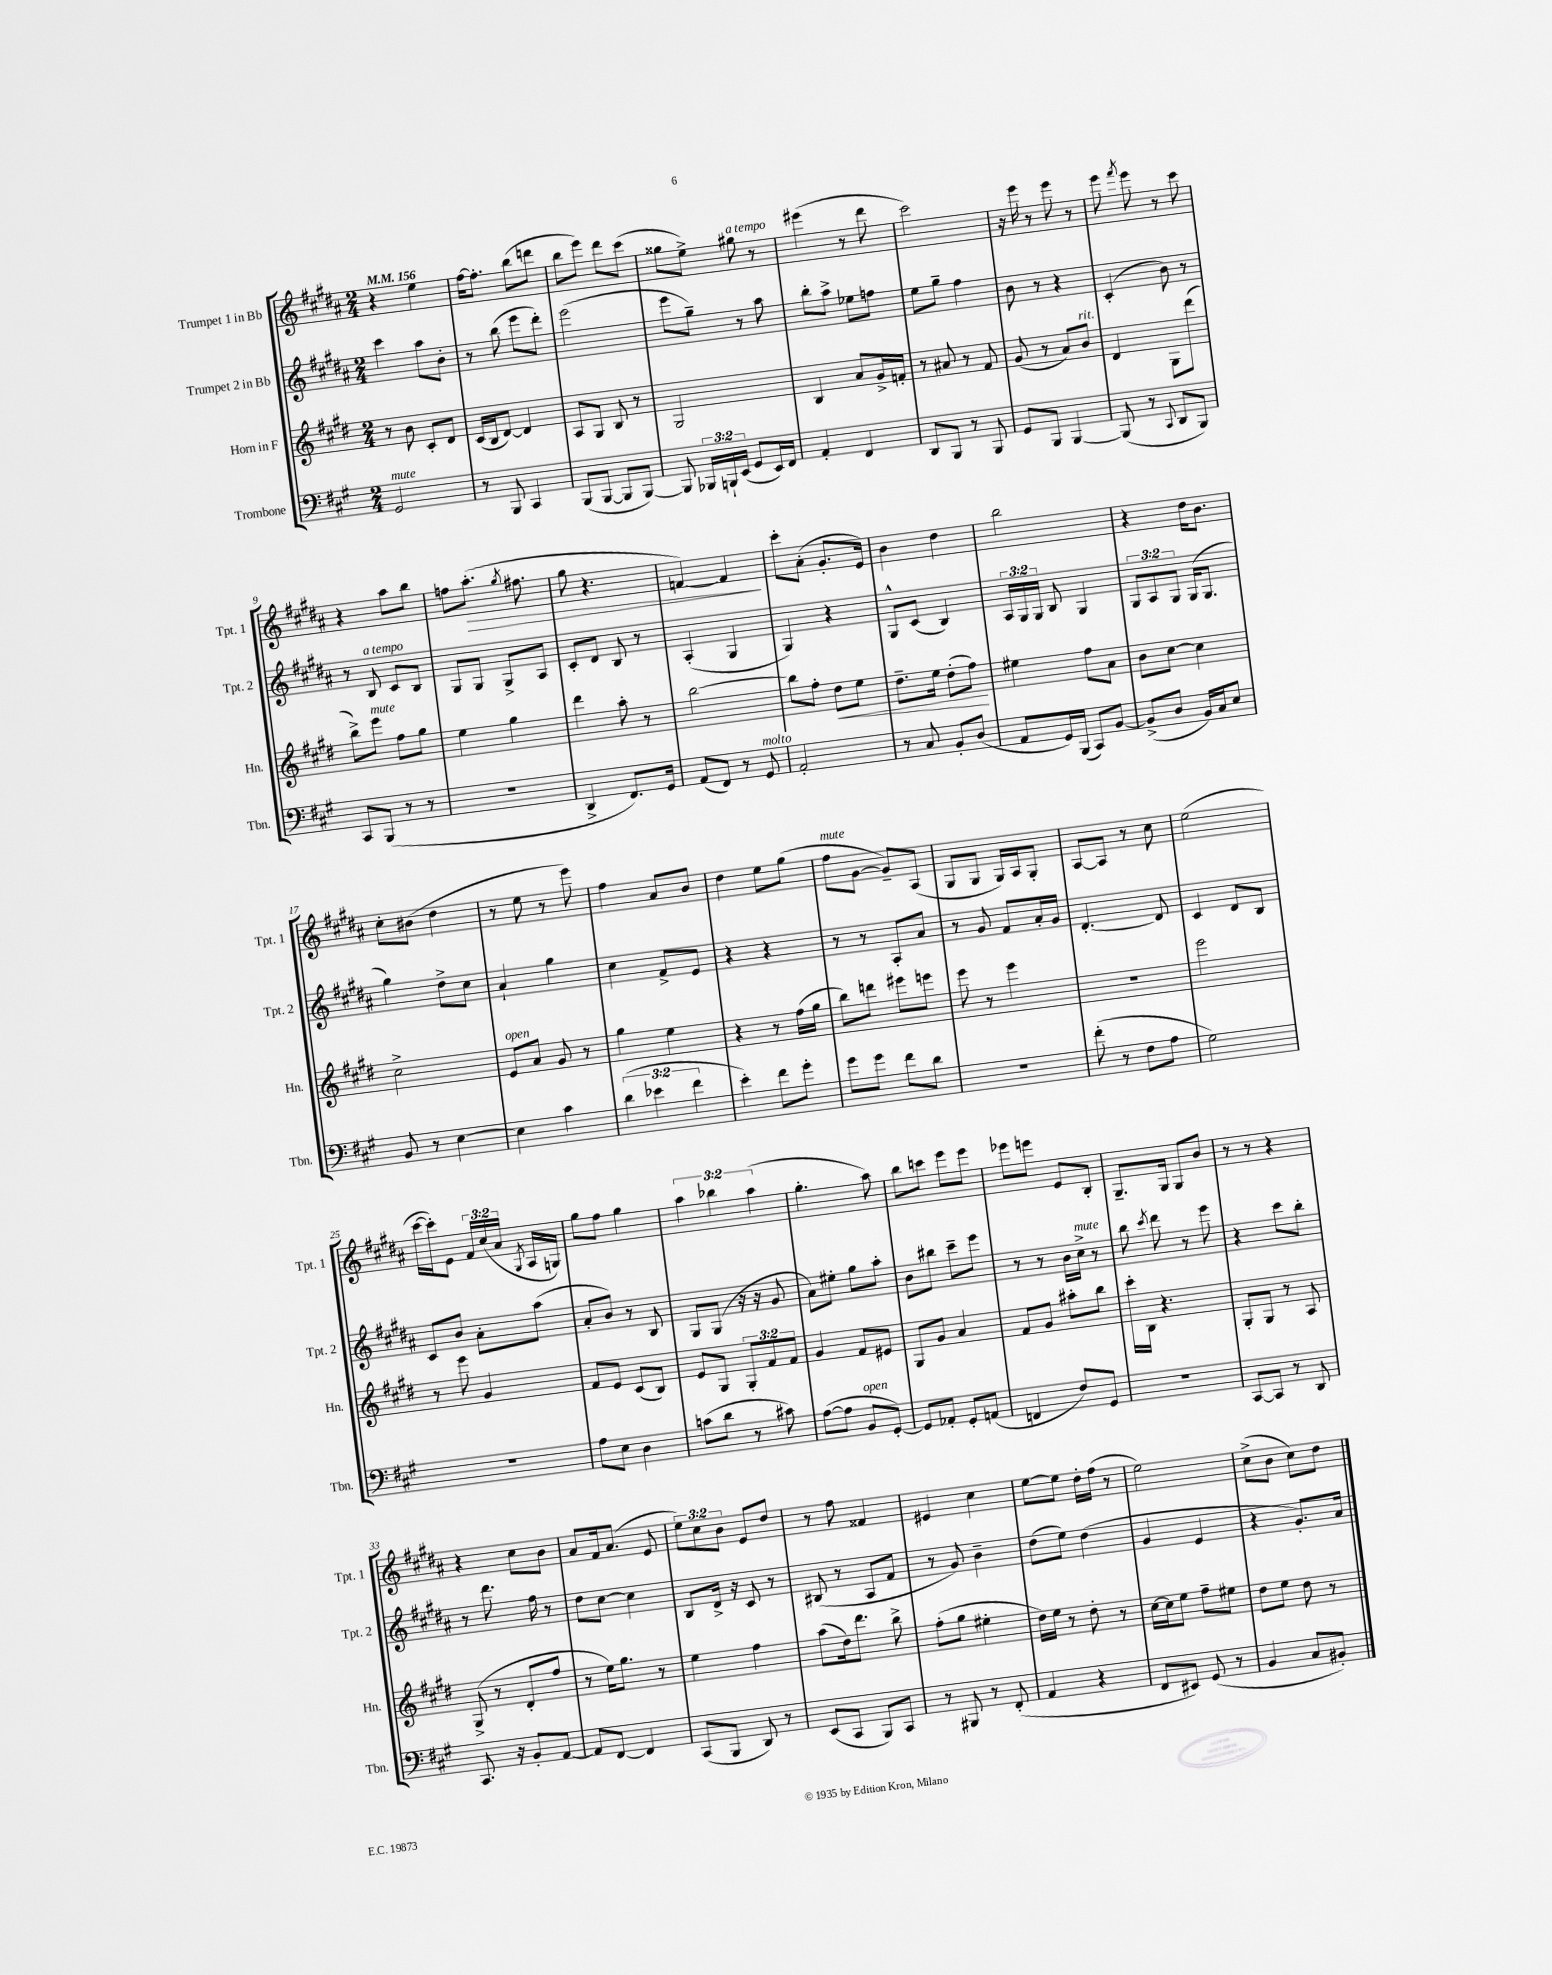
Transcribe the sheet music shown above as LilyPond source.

<<
\new StaffGroup <<
\new Staff = "s0" \with { instrumentName = "Trumpet 1 in Bb" shortInstrumentName = "Tpt. 1" } {
    \clef treble \key b \major \numericTimeSignature \time 2/4 \override Staff.TupletNumber.text = #tuplet-number::calc-fraction-text \tempo 4 = 156
    \autoBeamOff r4 e''4 |
    fis''16[~ fis''8.]-. b''8[( d'''8] |
    b''8[ e'''8]) dis'''8[ cis'''8]( |
    gisis''8[ e''8]->) gis''8^\markup { \italic "a tempo" } r8 |
    eis'''4( r8 dis'''8 |
    cis'''2) |
    r16 e'''16 r8 e'''8 r8 |
    e'''8 \acciaccatura { fis'''8 } e'''8 r8 cis'''8 |
    r4 ais''8[ b''8] |
    f''8[ ais''8.]-.\>( \acciaccatura { gis''8 } fis''8. |
    gis''8 r4. |
    f'4~) f'4\! |
    cis'''8[-. ais'8]-.( gis'8.[-. e'16]) |
    b'4 dis''4 |
    b''2 |
    r4 dis''16[ b'8.] |
    cis''8[-. bis'8]( dis''4 |
    r8 e''8 r8 e'''8) |
    fis''4 ais'8[ b'8] |
    dis''4 e''8[ gis''8]( |
    fis''8[^\markup { \italic "mute" } gis'8]~ gis'8[--) ais8]( |
    gis8[ gis8] gis16[) ais16 gis8]-. |
    ais8[~ ais8] r8 cis''8 |
    e''2( |
    cis'''16[~ cis'''16-.) e'8] \tuplet 3/2 { fis'16[ cis''16( ais'16] } \acciaccatura { gis8 } ais16[ g16]) |
    gis''8[ fis''8] gis''4 |
    \tuplet 3/2 { ais''4 bes''4 ais''4( } |
    gis''4.-. ais''8) |
    b''8[ c'''8] e'''8[ e'''8] |
    ees'''8[ e'''8] e'8[ b8]-. |
    gis8.[-- gis16] gis8[ b'8] |
    r8 r8 r4 |
    r4 cis''8[ b'8] |
    ais'8[ fis'16 ais'8.]( e'8 |
    \tuplet 3/2 { e''8[) cis''8 b'8] } e'8[ dis''8] |
    r8 fis''8 fisis'4 |
    eis'4 cis''4 |
    e''8[~ e''8] dis''16[-. fis''16]( r8 |
    e''2) |
    cis''8[->( b'8] cis''8[) dis''8] \bar "|." |
}
\new Staff = "s1" \with { instrumentName = "Trumpet 2 in Bb" shortInstrumentName = "Tpt. 2" } {
    \clef treble \key b \major \numericTimeSignature \time 2/4 \override Staff.TupletNumber.text = #tuplet-number::calc-fraction-text
    \autoBeamOff cis'''4 ais''8[ b'8]-. |
    r8 b''8( e'''8[ dis'''8]-.) |
    e'''2( |
    e'''8[ gis''8]--) r8 ais''8 |
    b''8[-. ais''8]-> ees''8[ f''8] |
    e''8[ gis''8]-- fis''4 |
    b'8 r8 r4 |
    cis'4-.( b'8) r8 |
    r8 b8^\markup { \italic "a tempo" } cis'8[ b8] |
    gis8[ gis8] gis8[-> ais8] |
    cis'8[-. dis'8] b8 r8 |
    ais4-.( gis4 |
    gis4) r4 |
    gis8[-^ cis'8]( b4) |
    \tuplet 3/2 { ais16[ gis16 gis16] } b8 gis4 |
    \tuplet 3/2 { gis8[ ais8 gis8] } gis16[( gis8.] |
    gis''4) dis''8[-> cis''8] |
    ais'4-! gis''4 |
    cis''4 fis'8[-> e'8] |
    r4 r4 |
    r8 r8 ais8[-. ais'8] |
    r8 gis'8 fis'8[ ais'16-. gis'16] |
    dis'4.~-. dis'8 |
    cis'4 dis'8[ b8] |
    cis'8[ b'8] ais'8[-. ais''8]( |
    ais'8[-. b'8]) r8 b8 |
    gis8[ gis8]( r16 r16 gis'8 |
    ais'8[) eis''8]-. gis''8[ ais''8]-. |
    b'8[ bis''8] cis'''8[-- e'''8] |
    r8 r8 b'16[ cis''16]->^\markup { \italic "mute" } r8 |
    b''8 \acciaccatura { cis'''8 } dis'''8 r8 e'''8 |
    r4 cis'''8[ b''8]-. |
    r8 dis'''8. fis''16 r8 |
    dis''8[ cis''8]~ cis''4 |
    b8[ dis'16]-> r16 cis'8 r8 |
    bis8( r8 ais8[ fis'8] |
    r8 gis'8) b'4-- |
    dis''8[( e''8]) dis''4( |
    gis'4 e'4 |
    r4 gis'8.[-.) ais'16] \bar "|." |
}
\new Staff = "s2" \with { instrumentName = "Horn in F" shortInstrumentName = "Hn." } {
    \clef treble \key e \major \numericTimeSignature \time 2/4 \override Staff.TupletNumber.text = #tuplet-number::calc-fraction-text
    \autoBeamOff r8 b'8 cis'8[-. dis'8] |
    cis'16[( b16 dis'8]~) dis'4 |
    a8[ gis8] b8 r8 |
    gis2 |
    b4 a'8[ gis'16-> f'16]-. |
    r8 ais'8 r8 fis'8 |
    gis'8( r8 a'8[) b'8]^\markup { \italic "rit." } |
    dis'4 gis8[ dis'''8]( |
    b''8[->) e'''8]^\markup { \italic "mute" } fis''8[ gis''8] |
    e''4 gis''4 |
    dis'''4 a''8-. r8 |
    b''2~ |
    b''8[ fis''8]-. dis''8[\< e''8] |
    dis''8.[-- e''16] dis''8[-.( fis''8]\!) |
    eis''4 fis''8[ a'8] |
    b'8[ cis''8]~ cis''4 |
    cis''2-> |
    e'8[^\markup { \italic "open" } a'8] gis'8 r8 |
    gis''4 e''4 |
    r4 r8 fis''16[( gis''16] |
    b''8[) d'''8] eis'''8[ e'''8] |
    e'''8 r8 e'''4 |
    r2 |
    e'''2 |
    r8 e'''8 gis'4 |
    fis'8[ e'8] cis'8[( b8]) |
    e'8[ gis8] \tuplet 3/2 { gis8[-. fis'8 fis'8] } |
    gis'4 fis'8[ eis'8] |
    gis8[ gis'8] a'4 |
    fis'8[ gis'8] ais''8[-. b''8] |
    cis'''16[-. b16] r4. |
    gis8[-. gis8] r8 a8 |
    gis8->( r8 dis'8[-. fis''8] |
    r8 e''16[) gis''8.] r8 |
    e''4 fis''4 |
    a''8[( dis''16) dis'''8.] b''8-> |
    fis''8[-.( gis''8] eis''4-. |
    dis''16[) e''16] r8 dis''8-. r8 |
    cis''16[~ cis''16 e''8] fis''8[-- eis''8] |
    dis''8[ e''8] dis''8 r8 \bar "|." |
}
\new Staff = "s3" \with { instrumentName = "Trombone" shortInstrumentName = "Tbn." } {
    \clef bass \key a \major \numericTimeSignature \time 2/4 \override Staff.TupletNumber.text = #tuplet-number::calc-fraction-text
    \autoBeamOff gis,2^\markup { \italic "mute" } |
    r8 b,,8 cis,4 |
    b,,8[( b,,8]~ b,,8[ b,,8]~) |
    b,,8 \tuplet 3/2 { bes,,16[ b,,16-! e,16]( } gis,8[ e,16) fis,16] |
    a,4-. fis,4 |
    d,8[ b,,8] r8 b,,8 |
    gis,8[ b,,8] b,,4~ |
    b,,8( r8 \appoggiatura { cis,8 } d,8[ b,,8]) |
    cis,8[ b,,8]( r8 r8 |
    r2 |
    d,4-> fis,8.[) gis,16] |
    a,8[( fis,8]) r8 gis,8^\markup { \italic "molto" } |
    a,2-. |
    r8 cis8 b,8[-. d8]( |
    a,8[ gis,16) b,,16]( cis,8[) b,8]~ |
    b,8[->( d8] b,16[) cis16 e8] |
    b,8 r8 e4~ |
    e4 cis'4 |
    \tuplet 3/2 { d'4( ees'4 fis'4 } |
    e'4-.) fis'8[ gis'8]-. |
    gis'8[ gis'8] fis'8[ d'8] |
    R2 |
    fis'8-.( r8 fis8[ a8] |
    gis2) |
    r2 |
    a8[ e8] d4 |
    c'8[( d'8] r8 cis'8) |
    a8[~( a8] b,8[^\markup { \italic "open" } gis,8]~-.) |
    gis,8[ aes,8]-. gis,8[-. a,8]( |
    f,4 fis8[) gis,8] |
    r2 |
    cis,8[~ cis,8] r8 d,8 |
    cis,8. r16 b,8[-. a,8]~ |
    a,8[ fis,8]~ fis,4 |
    cis,8[( b,,8] d,8) r8 |
    e,8[( cis,8] b,,8[) cis,8] |
    r8 bis,,8 r8 fis,8-.( |
    a,4 r4 |
    fis,8[ eis,8]) gis,8( r8 |
    b,4 cis8[ bis,8]-.) \bar "|." |
}
>>
>>
